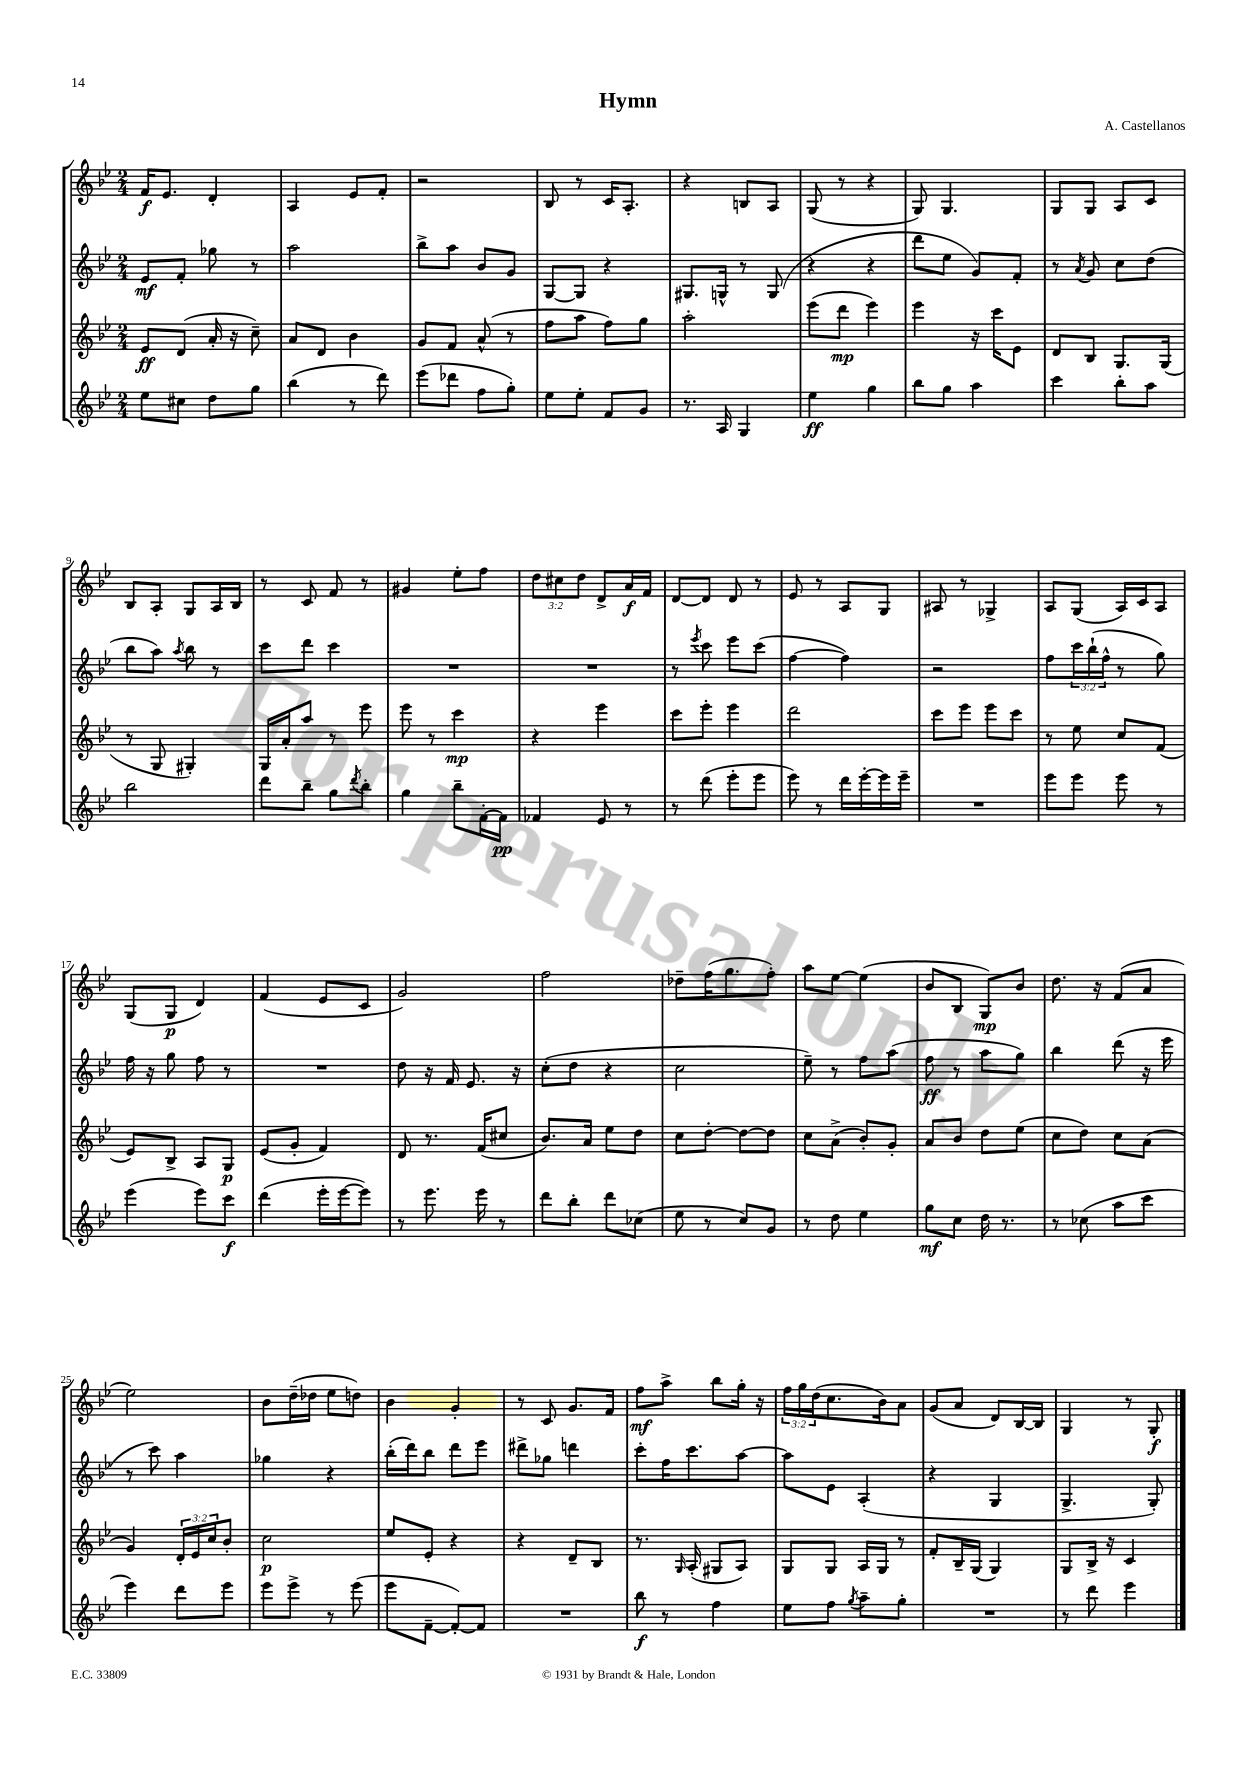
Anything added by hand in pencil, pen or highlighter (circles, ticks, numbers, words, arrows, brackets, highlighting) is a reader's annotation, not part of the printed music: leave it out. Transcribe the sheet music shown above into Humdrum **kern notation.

**kern	**dynam	**kern	**dynam	**kern	**dynam	**kern	**dynam
*part4	*part4	*part3	*part3	*part2	*part2	*part1	*part1
*staff4	*staff4	*staff3	*staff3	*staff2	*staff2	*staff1	*staff1
*clefG2	*	*clefG2	*	*clefG2	*	*clefG2	*
*k[b-e-]	*	*k[b-e-]	*	*k[b-e-]	*	*k[b-e-]	*
*M2/4	*	*M2/4	*	*M2/4	*	*M2/4	*
=1	=1	=1	=1	=1	=1	=1	=1
8ee-\L	.	8e-/L	ff	8e-/L	mf	16f/KL	f
.	.	.	.	.	.	8.e-/J	.
8cc#X\J	.	(8d/J	.	8f'/J	.	.	.
8dd\L	.	16a'/	.	8gg-X\	.	4d'/	.
.	.	16r	.	.	.	.	.
8gg\J	.	8cc~\)	.	8r	.	.	.
=2	=2	=2	=2	=2	=2	=2	=2
(4bb-\	.	8a/L	.	2aa\	.	4A/	.
.	.	8d/J	.	.	.	.	.
8r	.	4b-\	.	.	.	8e-/L	.
8ddd\)	.	.	.	.	.	8f'/J	.
=3	=3	=3	=3	=3	=3	=3	=3
(8eee-\L	.	8g/L	.	8bb-^\L	.	2r	.
8ddd-X\J	.	8f/J	.	8aa\J	.	.	.
8ff\L	.	(8a^^/	.	8b-/L	.	.	.
8gg'\J)	.	8r	.	8g/J	.	.	.
=4	=4	=4	=4	=4	=4	=4	=4
8ee-\L	.	8ff\L	.	[8G/L	.	8B-/	.
8ee-'\J	.	8aa\J	.	8G/J]	.	8r	.
8f/L	.	8ff\L)	.	4r	.	16c/KL	.
.	.	.	.	.	.	8.A'/J	.
8g/J	.	8gg\J	.	.	.	.	.
=5	=5	=5	=5	=5	=5	=5	=5
8.r	.	2aa'\	.	8.G#X/L	.	4r	.
16A/	.	.	.	16Gn^^/Jk	.	.	.
4G/	.	.	.	8r	.	8Bn/L	.
.	.	.	.	(8G/	.	8A/J	.
=6	=6	=6	=6	=6	=6	=6	=6
4ee-\	ff	(8eee-\L	.	4r	.	(8G/	.
.	.	8ddd\J	mp	.	.	8r	.
4gg\	.	4eee-\)	.	4r	.	4r	.
=7	=7	=7	=7	=7	=7	=7	=7
8bb-\L	.	4eee-\	.	8ddd\L	.	8G/)	.
8gg\J	.	.	.	8ee-\J	.	4.G/	.
4aa\	.	16r	.	8g/L)	.	.	.
.	.	16ccc\KL	.	.	.	.	.
.	.	8e-\J	.	8f'/J	.	.	.
=8	=8	=8	=8	=8	=8	=8	=8
4ccc\	.	8d/L	.	8r	.	8G/L	.
.	.	.	.	8qa/	.	.	.
.	.	8B-/J	.	8g/	.	8G/J	.
8bb-'\L	.	8.G/L	.	8cc\L	.	8A/L	.
8aa\J	.	.	.	(8dd\J	.	8c/J	.
.	.	(16G/Jk	.	.	.	.	.
!!LO:LB:g=z
=9	=9	=9	=9	=9	=9	=9	=9
2bb-\	.	8r	.	8bb-\L	.	8B-/L	.
.	.	8G/	.	8aa\J)	.	8A'/J	.
.	.	.	.	8qaa/	.	.	.
.	.	4G#X'/)	.	8bb-\	.	8G/L	.
.	.	.	.	8r	.	16A/L	.
.	.	.	.	.	.	16B-/JJ	.
=10	=10	=10	=10	=10	=10	=10	=10
8ddd\L	.	16G/LL	.	8ccc\L	.	8r	.
.	.	16a'/J	.	.	.	.	.
8bb-~\J	.	8aa/J	.	8ddd\J	.	8c/	.
8gg\L	.	8r	.	4ccc\	.	8f/	.
8qddd/	.	.	.	.	.	.	.
8bb-'\J	.	8eee-\	.	.	.	8r	.
=11	=11	=11	=11	=11	=11	=11	=11
4gg\	.	8eee-\	.	2r	.	4g#X/	.
.	.	8r	.	.	.	.	.
8bb-~\L	.	4ccc\	mp	.	.	8ee-'\L	.
[16f'\L	.	.	.	.	.	8ff\J	.
16f\JJ]	pp	.	.	.	.	.	.
=12	=12	=12	=12	=12	=12	=12	=12
4f-X/	.	4r	.	2r	.	12dd\L	.
.	.	.	.	.	.	12cc#X\	.
.	.	.	.	.	.	12dd\J	.
8e-/	.	4eee-\	.	.	.	8d^/L	.
8r	.	.	.	.	.	16a/L	f
.	.	.	.	.	.	16f/JJ	.
=13	=13	=13	=13	=13	=13	=13	=13
8r	.	8ccc\L	.	8r	.	[8d/L	.
.	.	.	.	8qeee-/	.	.	.
(8ddd\	.	8eee-'\J	.	8ccc\	.	8d/J]	.
8eee-'\L	.	4eee-\	.	8eee-\L	.	8d/	.
8eee-\J	.	.	.	(8ccc\J	.	8r	.
=14	=14	=14	=14	=14	=14	=14	=14
8eee-\)	.	2ddd\	.	[4ff\	.	8e-/	.
8r	.	.	.	.	.	8r	.
16ddd\LL	.	.	.	4ff\])	.	8A/L	.
[16eee-'\	.	.	.	.	.	.	.
16eee-\]	.	.	.	.	.	8G/J	.
16eee-~\JJ	.	.	.	.	.	.	.
=15	=15	=15	=15	=15	=15	=15	=15
2r	.	8ccc\L	.	2r	.	8A#X/	.
.	.	8eee-\J	.	.	.	8r	.
.	.	8eee-\L	.	.	.	4G-X^/	.
.	.	8ccc\J	.	.	.	.	.
=16	=16	=16	=16	=16	=16	=16	=16
8eee-\L	.	8r	.	8ff\L	.	8A/L	.
8eee-\J	.	8ee-\	.	24ccc\L	.	(8G/J	.
.	.	.	.	(24bb-`\	.	.	.
.	.	.	.	24ff^^\JJ	.	.	.
8eee-\	.	8cc/L	.	8r	.	16A/LL)	.
.	.	.	.	.	.	16c/J	.
8r	.	(8f/J	.	8gg\)	.	8A/J	.
!!LO:LB:g=z
=17	=17	=17	=17	=17	=17	=17	=17
(4eee-\	.	8e-/L)	.	16ff\	.	(8G/L	.
.	.	.	.	16r	.	.	.
.	.	8B-^/J	.	8gg\	.	8G/J	p
8eee-\L)	.	8A/L	.	8ff\	.	4d/)	.
8ccc\J	f	8G/J	p	8r	.	.	.
=18	=18	=18	=18	=18	=18	=18	=18
(4ddd\	.	(8e-/L	.	2r	.	(4f/	.
.	.	8g'/J	.	.	.	.	.
16eee-'\LL	.	4f/)	.	.	.	8e-/L	.
[16eee-\J	.	.	.	.	.	.	.
8eee-\J])	.	.	.	.	.	8c/J	.
=19	=19	=19	=19	=19	=19	=19	=19
8r	.	8d/	.	8dd\	.	2g/)	.
8.eee-\	.	8.r	.	16r	.	.	.
.	.	.	.	16f/	.	.	.
.	.	.	.	8.e-/	.	.	.
16eee-\	.	(16f/KL	.	.	.	.	.
8r	.	8cc#X/J	.	.	.	.	.
.	.	.	.	16r	.	.	.
=20	=20	=20	=20	=20	=20	=20	=20
8ddd\L	.	8.b-/L)	.	(8cc'\L	.	2ff\	.
8bb-'\J	.	.	.	8dd\J	.	.	.
.	.	16a/Jk	.	.	.	.	.
8ddd\L	.	8ee-\L	.	4r	.	.	.
(8cc-X\J	.	8dd\J	.	.	.	.	.
=21	=21	=21	=21	=21	=21	=21	=21
8ee-\	.	8cc\L	.	2cc\	.	8dd-X~\L	.
8r	.	[8dd'\J	.	.	.	(16ff\K	.
.	.	.	.	.	.	8.gg\	.
8cc/L)	.	8dd\L_	.	.	.	.	.
8g/J	.	8dd\J]	.	.	.	8ff'\J)	.
=22	=22	=22	=22	=22	=22	=22	=22
8r	.	8cc\L	.	8ee-~\)	.	8aa\L	.
8dd\	.	(8a^\J	.	8r	.	[8ee-\J	.
4ee-\	.	8b-'/L)	.	8ff\L	.	(4ee-\]	.
.	.	8g'/J	.	(8aa\J	.	.	.
=23	=23	=23	=23	=23	=23	=23	=23
8gg\L	mf	8a/L	.	8ff\	ff	8b-/L	.
8cc\J	.	8b-/J	.	8r	.	8B-/J	.
16dd\	.	8dd\L	.	8aa\L	.	8G/L)	mp
8.r	.	.	.	.	.	.	.
.	.	(8ee-\J	.	8gg\J)	.	8b-/J	.
=24	=24	=24	=24	=24	=24	=24	=24
8r	.	8cc\L	.	4bb-\	.	8.dd\	.
(8cc-X\	.	8dd\J)	.	.	.	.	.
.	.	.	.	.	.	16r	.
8aa\L	.	8cc\L	.	(8ddd\	.	(8f/L	.
8ccc\J	.	(8a\J	.	16r	.	8a/J	.
.	.	.	.	16eee-\	.	.	.
!!LO:LB:g=z
=25	=25	=25	=25	=25	=25	=25	=25
4eee-\)	.	4g/)	.	8r	.	2ee-\)	.
.	.	.	.	8ccc\)	.	.	.
8ddd\L	.	24d'/LL	.	4aa\	.	.	.
.	.	24e-/	.	.	.	.	.
.	.	24cc/J	.	.	.	.	.
8eee-\J	.	8b-'/J	.	.	.	.	.
=26	=26	=26	=26	=26	=26	=26	=26
8eee-\L	.	2cc\	p	4gg-X\	.	8b-\L	.
8eee-^\J	.	.	.	.	.	(16dd~\L	.
.	.	.	.	.	.	16dd-X\JJ	.
8r	.	.	.	4r	.	8ee-\L	.
(8eee-\	.	.	.	.	.	8ddn\J)	.
=27	=27	=27	=27	=27	=27	=27	=27
8eee-\L	.	8ee-/L	.	(16bb-'\LL	.	4b-\	.
.	.	.	.	16ddd\J)	.	.	.
[8f~\J	.	8e-'/J	.	8bb-\J	.	.	.
8f'/L_)	.	4r	.	8ddd\L	.	4g'/	.
8f/J]	.	.	.	8eee-\J	.	.	.
=28	=28	=28	=28	=28	=28	=28	=28
2r	.	4r	.	8ddd#X^\L	.	8r	.
.	.	.	.	8gg-X\J	.	8c/	.
.	.	8d~/L	.	4dddn\	.	8.g/L	.
.	.	8B-/J	.	.	.	.	.
.	.	.	.	.	.	16f/Jk	.
=29	=29	=29	=29	=29	=29	=29	=29
8bb-\	f	8.r	.	8ccc'\L	.	8ff\L	mf
8r	.	.	.	16ff\K	.	8aa^\J	.
.	.	16qqG/	.	.	.	.	.
.	.	(16A'/	.	8.ccc\	.	.	.
4ff\	.	8G#X/L	.	.	.	8bb-\L	.
.	.	8A/J)	.	[8aa\J	.	16gg'\Jk	.
.	.	.	.	.	.	16r	.
=30	=30	=30	=30	=30	=30	=30	=30
8ee-\L	.	8G/L	.	8aa\L]	.	24ff\LL	.
.	.	.	.	.	.	24gg\	.
.	.	.	.	.	.	(24dd\J	.
8ff\J	.	8G/J	.	8e-\J	.	8.cc\	.
8qgg/	.	.	.	.	.	.	.
8aa~\L	.	16A/LL	.	(4A'/	.	.	.
.	.	16G/JJ	.	.	.	16b-\k)	.
8gg'\J	.	8r	.	.	.	8a\J	.
=31	=31	=31	=31	=31	=31	=31	=31
2r	.	8f'/L	.	4r	.	(8g/L	.
.	.	16B-~/L	.	.	.	8a/J	.
.	.	(16G/JJ	.	.	.	.	.
.	.	4G/)	.	4G/	.	8d/L)	.
.	.	.	.	.	.	[16B-/L	.
.	.	.	.	.	.	16B-/JJ]	.
=32	=32	=32	=32	=32	=32	=32	=32
8r	.	8G/L	.	4.G^/	.	4G/	.
8ddd\	.	16B-^/Jk	.	.	.	.	.
.	.	16r	.	.	.	.	.
4eee-\	.	4c/	.	.	.	8r	.
.	.	.	.	8G'/)	.	8G'/	f
==	==	==	==	==	==	==	==
*-	*-	*-	*-	*-	*-	*-	*-
